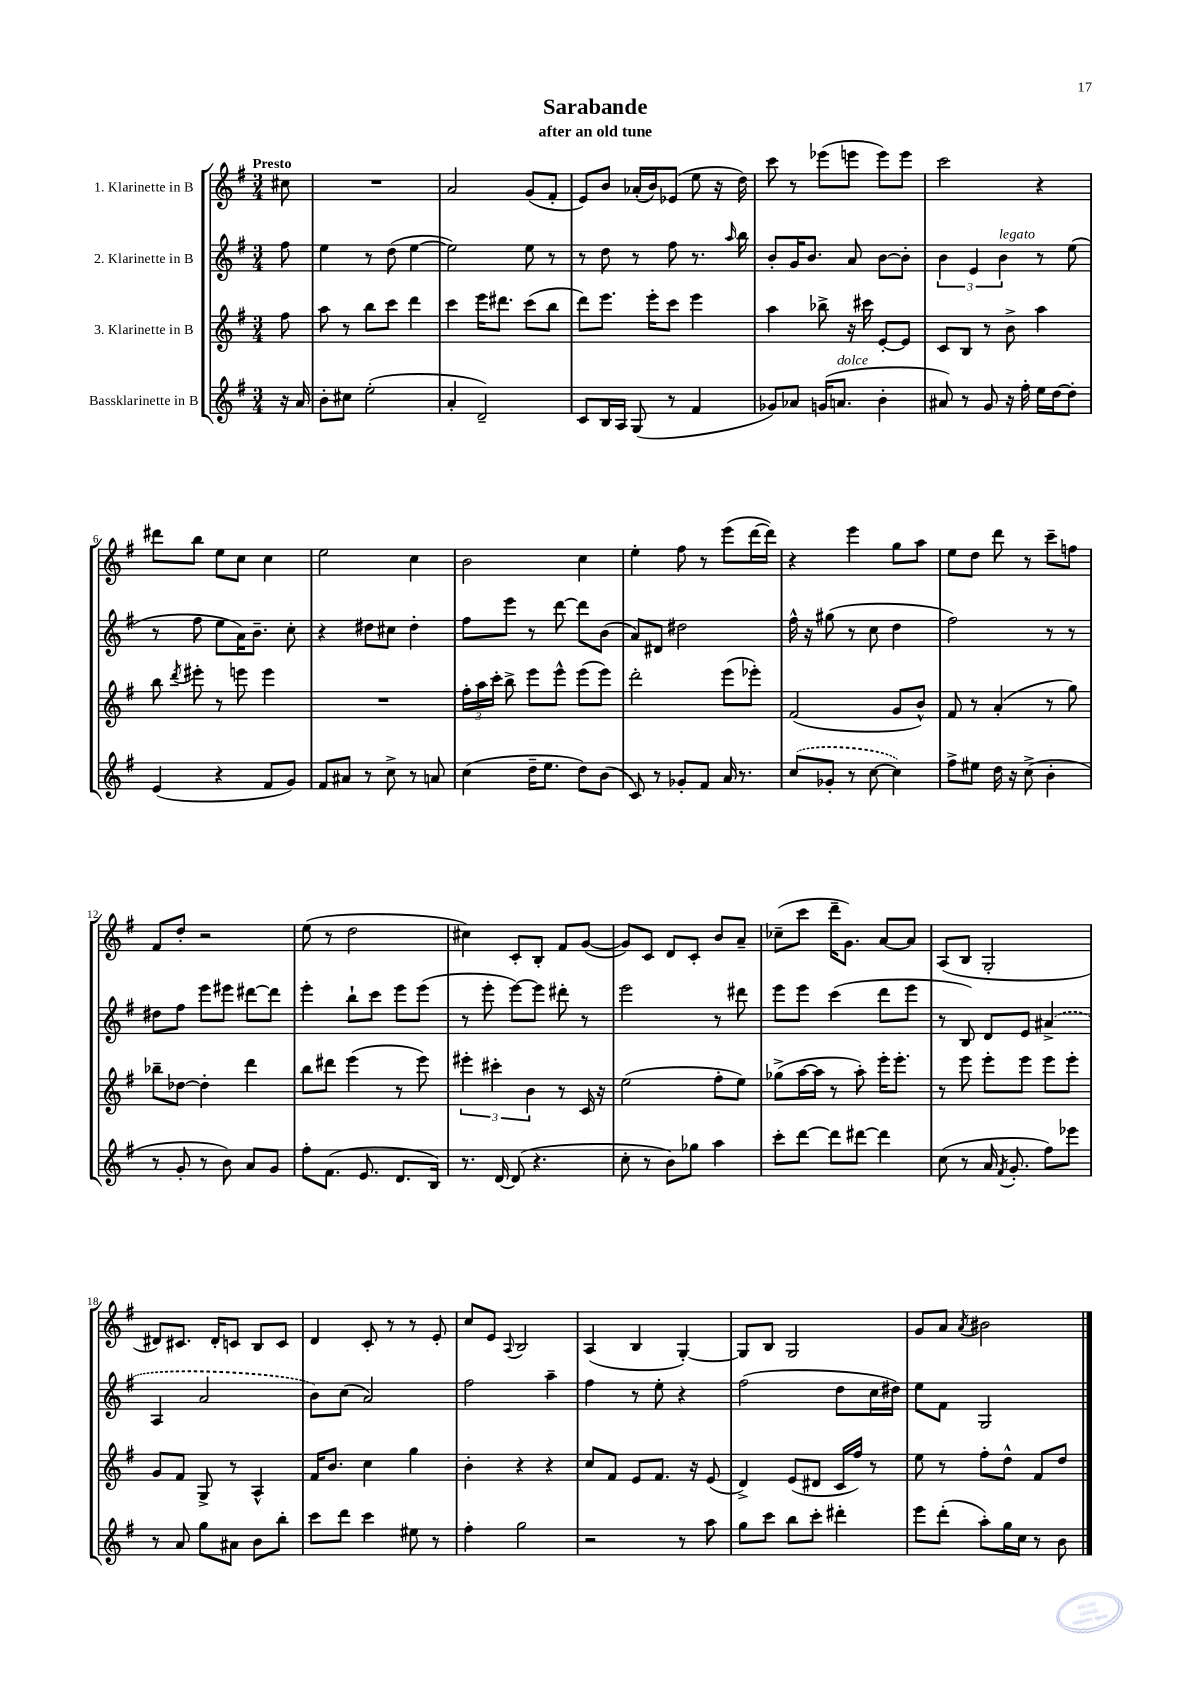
\header { title = "Sarabande" subtitle = "after an old tune" }
<<
\new StaffGroup <<
\new Staff = "s0" \with { instrumentName = "1. Klarinette in B" } {
    \clef treble \key g \major \numericTimeSignature \time 3/4 \partial 8 \tempo "Presto"
    \autoBeamOff cis''8 |
    R2. |
    a'2 g'8[( fis'8]-. |
    e'8[) b'8] aes'16[-.( b'16) ees'8]( e''8 r16 d''16) |
    c'''8 r8 ees'''8[( e'''8] e'''8[) e'''8] |
    c'''2 r4 |
    dis'''8[ b''8] e''8[ c''8] c''4 |
    e''2 c''4 |
    b'2 c''4 |
    e''4-. fis''8 r8 e'''8[( d'''16~ d'''16]) |
    r4 e'''4 g''8[ a''8] |
    e''8[ d''8] d'''8 r8 c'''8[-- f''8] |
    fis'8[ d''8]-. r2 |
    e''8( r8 d''2 |
    cis''4) c'8[-. b8]-. fis'8[ g'8]~( |
    g'8[) c'8] d'8[ c'8]-. b'8[ a'8]-- |
    ces''8[--( c'''8] d'''16[-- g'8.]) a'8[~ a'8] |
    a8[( b8] g2-. |
    dis'8[) cis'8.] dis'16[-. c'8] b8[ c'8] |
    d'4 c'8-. r8 r8 e'8-. |
    c''8[ e'8] \appoggiatura { a8 } b2 |
    a4( b4 g4~-.) |
    g8[ b8] g2 |
    g'8[ a'8] \acciaccatura { a'8 } bis'2 \bar "|." |
}
\new Staff = "s1" \with { instrumentName = "2. Klarinette in B" } {
    \clef treble \key g \major \numericTimeSignature \time 3/4 \partial 8
    \autoBeamOff fis''8 |
    e''4 r8 d''8( e''4~ |
    e''2) e''8 r8 |
    r8 d''8 r8 fis''8 r8. \grace { a''16 } b''16 |
    b'8[-. g'16 b'8.] a'8 b'8[~ b'8]-. |
    \tuplet 3/2 { b'4 e'4 b'4^\markup { \italic "legato" } } r8 e''8( |
    r8 fis''8 e''8[ a'16) b'8.]-- c''8-. |
    r4 dis''8[ cis''8] dis''4-. |
    fis''8[ e'''8] r8 d'''8~ d'''8[ b'8]( |
    a'8[) dis'8] dis''2 |
    fis''16-^ r16 gis''8( r8 c''8 d''4 |
    fis''2) r8 r8 |
    dis''8[ fis''8] e'''8[ eis'''8] dis'''8[~ dis'''8] |
    e'''4-. b''8[-! c'''8] e'''8[ e'''8]( |
    r8 e'''8-. e'''8[~) e'''8] dis'''8-. r8 |
    e'''2 r8 dis'''8 |
    e'''8[ e'''8] c'''4( d'''8[ e'''8] |
    r8 b8) d'8[ e'8] \once \slurDashed ais'4->( |
    a4 a'2 |
    b'8[) c''8]( a'2) |
    fis''2 a''4-- |
    fis''4 r8 e''8-. r4 |
    fis''2( d''8[ c''16 dis''16]) |
    e''8[ fis'8] g2 \bar "|." |
}
\new Staff = "s2" \with { instrumentName = "3. Klarinette in B" } {
    \clef treble \key g \major \numericTimeSignature \time 3/4 \partial 8
    \autoBeamOff fis''8 |
    a''8 r8 b''8[ c'''8] d'''4 |
    c'''4 e'''16[ dis'''8.] c'''8[( b''8] |
    d'''8[) e'''8.] e'''16[-. c'''8] e'''4 |
    a''4 bes''8-> r16 cis'''16 e'8[~-. e'8] |
    c'8[ b8] r8 b'8-> a''4 |
    b''8 \acciaccatura { d'''8 } eis'''8-. r8 e'''8 e'''4 |
    R2. |
    \tuplet 3/2 { fis''16[-. a''16 c'''16]-. } b''8-> e'''8[ e'''8]-^ e'''8[( e'''8]) |
    d'''2-. e'''8[( ees'''8]-.) |
    fis'2( g'8[ b'8]-^) |
    fis'8 r8 a'4-.( r8 g''8) |
    bes''8[-- des''8]~ des''4-. d'''4 |
    b''8[ dis'''8] e'''4( r8 e'''8) |
    \tuplet 3/2 { eis'''4-. cis'''4-. b'4 } r8 c'16 r16 |
    e''2( fis''8[-. e''8]) |
    ges''8[->( a''16~ a''16] r8 a''8-.) e'''16[-. e'''8.]-. |
    r8 e'''8 e'''8[-. e'''8] e'''8[ e'''8]-. |
    g'8[ fis'8] g8-> r8 a4-^ |
    fis'16[ b'8.] c''4 g''4 |
    b'4-. r4 r4 |
    c''8[ fis'8] e'8[ fis'8.] r16 e'8( |
    d'4->) e'8[( dis'8] c'16[ fis''16]) r8 |
    e''8 r8 fis''8[-. d''8]-^ fis'8[ d''8] \bar "|." |
}
\new Staff = "s3" \with { instrumentName = "Bassklarinette in B" } {
    \clef treble \key g \major \numericTimeSignature \time 3/4 \partial 8
    \autoBeamOff r16 a'16 |
    b'8[-. cis''8] e''2-.( |
    a'4-. d'2--) |
    c'8[ b16 a16] g8( r8 fis'4 |
    ges'8[) aes'8] g'16[( a'8.]^\markup { \italic "dolce" } b'4-. |
    ais'8) r8 g'8 r16 fis''16-. e''16[ d''16~ d''8]-. |
    e'4( r4 fis'8[ g'8]) |
    fis'8[ ais'8] r8 c''8-> r8 a'8 |
    c''4( d''16[-- e''8.] d''8[) b'8]( |
    c'8) r8 ges'8[-. fis'8] a'16 r8. |
    \once \slurDashed c''8[( ges'8]-. r8 c''8~ c''4) |
    fis''8[-> eis''8] d''16 r16 c''8->( b'4-. |
    r8 g'8-. r8 b'8) a'8[ g'8] |
    fis''8[-. fis'8.]( e'8. d'8.[ b16]) |
    r8. d'16~ d'8( r4. |
    c''8-. r8 b'8[) ges''8] a''4 |
    c'''8[-. d'''8]~ d'''8[ dis'''8]~ dis'''4 |
    c''8( r8 a'16 \acciaccatura { fis'8 } g'8.-. fis''8[) ees'''8] |
    r8 a'8 g''8[ ais'8] b'8[ b''8]-. |
    c'''8[ d'''8] c'''4 eis''8 r8 |
    fis''4-. g''2 |
    r2 r8 a''8 |
    g''8[ c'''8] b''8[ c'''8]-. dis'''4-. |
    e'''8[ d'''8]-.( a''8[-.) g''16 c''16] r8 b'8 \bar "|." |
}
>>
>>
